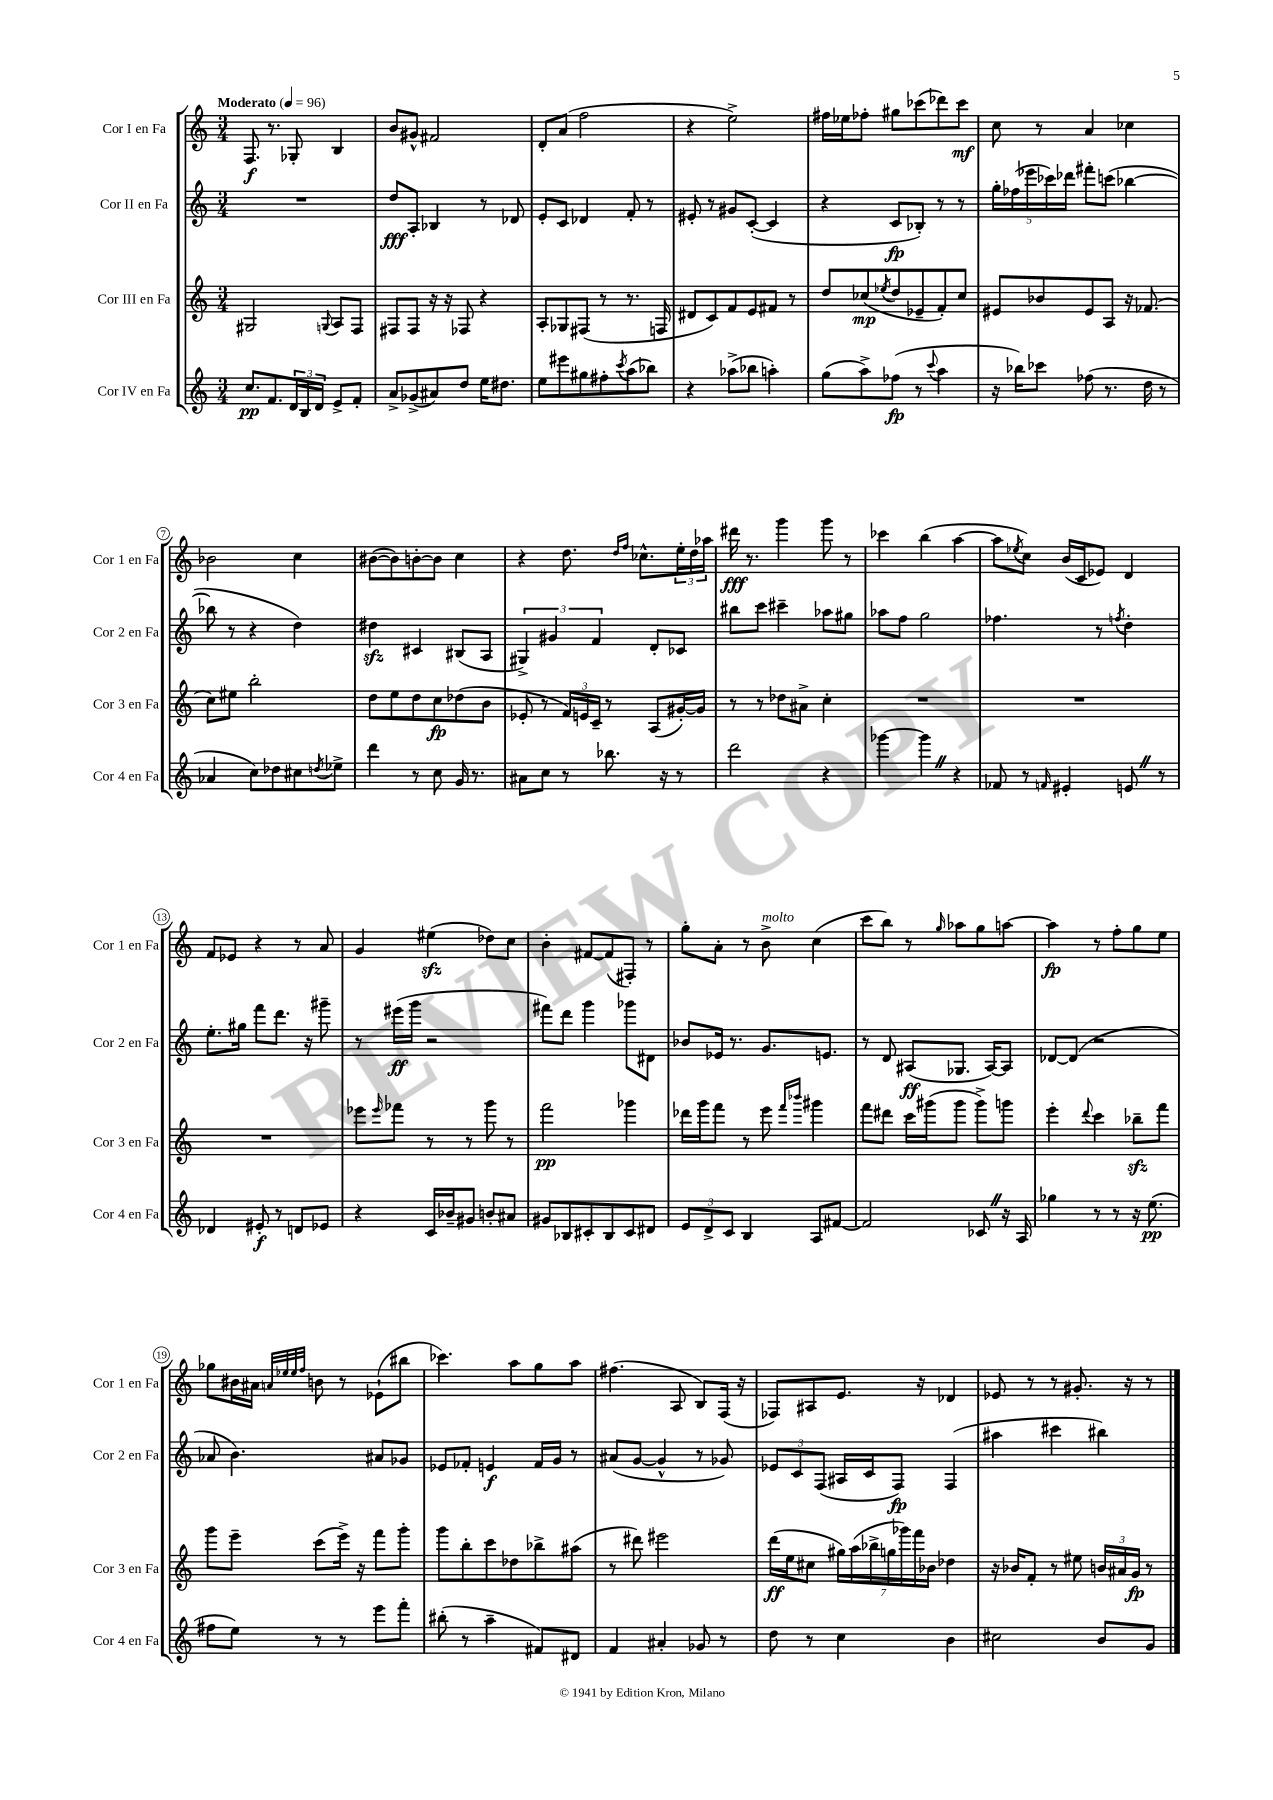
<<
\new StaffGroup <<
\new Staff = "s0" \with { instrumentName = "Cor I en Fa" shortInstrumentName = "Cor 1 en Fa" } {
    \clef treble \key c \major \numericTimeSignature \time 3/4 \tempo "Moderato" 4 = 96
    f8.\f r8. ges8-. b4 |
    b'8 gis'8-^ fis'2 |
    d'8-. a'8( f''2 |
    r4 e''2->) |
    fis''16 ees''16 fes''8-. gis''8 ces'''8( des'''8) ces'''8\mf |
    c''8 r8 a'4 ces''4 |
    bes'2 c''4 |
    bis'8~( bis'8) b'8~-. b'8 c''4 |
    r4 d''8. \grace { d''16 f''16 } ces''8.-^ \tuplet 3/2 { e''16-. d''16 aes''16 } |
    dis'''16\fff r8. g'''4 g'''8 r8 |
    ces'''4 b''4( a''4~ |
    a''8 \acciaccatura { ees''8 } c''8) b'16( c'16 ees'8) d'4 |
    f'8 ees'8 r4 r8 a'8 |
    g'4 eis''4\sfz( des''8) c''8 |
    b'4-. fis'8~ fis'8( fis8-.) r8 |
    g''8-. a'8-. r8 b'8->^\markup { \italic "molto" } c''4( |
    c'''8 b''8) r8 \grace { g''16 } aes''8 g''8 a''8~ |
    a''4\fp r8 f''8-. g''8 e''8 |
    ges''8 bis'16 ais'16 \grace { a'32 ees''32 ees''32 f''32 } b'8 r8 ees'8-!( bis''8 |
    ces'''4.) a''8 g''8 a''8 |
    fis''4.( a8 b8) f16( r16 |
    fes8) ais8 e'8. r16 des'4 |
    ees'8 r8 r8 gis'8.-. r16 r8 \bar "|." |
}
\new Staff = "s1" \with { instrumentName = "Cor II en Fa" shortInstrumentName = "Cor 2 en Fa" } {
    \clef treble \key c \major \numericTimeSignature \time 3/4
    R2. |
    d''8\fff a8-. bes4 r8 des'8 |
    e'8-. c'8 des'4 f'8-. r8 |
    eis'8-. r8 gis'8 c'8~-.( c'4 |
    r4 c'8\fp bes8-.) r8 r8 |
    \tuplet 5/4 { g''16-. fes''16( ees'''16 ces'''16) des'''16 } fis'''8-. c'''8( bes''4~ |
    bes''8 r8 r4 d''4) |
    dis''4\sfz cis'4 bis8( a8 |
    \tuplet 3/2 { gis4->) gis'4 f'4 } d'8-. ces'8 |
    bis''8 c'''8 cis'''4-- aes''8 gis''8 |
    aes''8 f''8 g''2 |
    fes''4. r8 \acciaccatura { f''8 } d''4-. |
    e''8.-. gis''16 f'''8 d'''8. r16 gis'''8-- |
    r8 eis'''16\ff( g'''16 r2 |
    fis'''8) d'''8 g'''4 ges'''8 dis'8 |
    bes'8 ees'16 r8. g'8. e'8. |
    r8 d'8 ais8\ff( ges8. ais16~) ais8 |
    des'8~ des'8( r2 |
    aes'8 b'4.) ais'8 ges'8 |
    ees'8 fes'8-. e'4\f fes'16 g'16 r8 |
    ais'8( g'8~ g'4-^ r8 ges'8) |
    \tuplet 3/2 { ees'8 c'8 f8( } ais16 c'16 f8\fp) f4( |
    ais''4 cis'''4 bis''4) \bar "|." |
}
\new Staff = "s2" \with { instrumentName = "Cor III en Fa" shortInstrumentName = "Cor 3 en Fa" } {
    \clef treble \key c \major \numericTimeSignature \time 3/4
    gis2 \appoggiatura { g8 } a8 f8 |
    fis8 fis8 r16 r16 fes8 r4 |
    a8-. ges8 fis8( r8 r8. f16 |
    dis'8 c'8) f'8 e'8 fis'8 r8 |
    d''8 ces''8\mp( \acciaccatura { ees''8 } d''8 ees'8-- f'8-.) ces''8 |
    eis'8 bes'8 eis'8 a8 r16 fes'8.( |
    c''8) eis''8 b''2-. |
    d''8 e''8 d''8 c''8\fp des''8( b'8 |
    ees'8-. r8 \tuplet 3/2 { f'16) e'16 c'16-- } r8 a8( gis'16~-.) gis'16 |
    r8 r8 des''8 ais'8-> c''4-. |
    R2. |
    R2. |
    R2. |
    ees'''8 \grace { ees'''16 } fes'''8 r8 r8 g'''8 r8 |
    f'''2\pp ges'''4 |
    des'''16 g'''16 f'''8 r8 e'''8 \grace { f'''16 bes'''16 } gis'''4 |
    f'''8 dis'''8 c'''16 gis'''16( gis'''8 gis'''8->) g'''8 |
    e'''4-. \appoggiatura { d'''8 } c'''4 bes''8--\sfz f'''8 |
    g'''8 e'''8-- c'''8( e'''16->) r16 f'''8 g'''8-. |
    g'''8 b''8-. c'''8 des''8 bes''8-> ais''8( |
    r8 dis'''8) eis'''2 |
    d'''16\ff( e''16 cis''8 \tuplet 7/4 { gis''16) a''16( bes''16-> g''16 ges'''16) f'''16 bes'16 } des''4 |
    r16 bes'16 f'8-. r8 eis''8 \tuplet 3/2 { b'16 ais'16 g'16\fp } r8 \bar "|." |
}
\new Staff = "s3" \with { instrumentName = "Cor IV en Fa" shortInstrumentName = "Cor 4 en Fa" } {
    \clef treble \key c \major \numericTimeSignature \time 3/4
    c''8.\pp f'8. \tuplet 3/2 { d'16 b16 d'16 } e'8-> f'8-. |
    a'8-> ges'8->( ais'8) d''8 e''16 dis''8. |
    e''8 eis'''8 gis''8 fis''8-. \acciaccatura { c'''8 } a''8( bes''8) |
    r4 aes''8->( bes''8 a''4-.) |
    g''8( a''8->) fes''8\fp( r8 \appoggiatura { c'''8 } a''4 |
    r16 bes''16) ces'''8 fes''8( r8. d''16 r8 |
    aes'4 c''8) des''8 cis''8 \acciaccatura { d''8 } ees''8-> |
    d'''4 r8 c''8 g'16 r8. |
    ais'8 c''8 r8 bes''8. r16 r8 |
    d'''2 r4 |
    ges'''4~ ges'''4 \once \override BreathingSign.text = \markup { \musicglyph "scripts.caesura.straight" } \breathe r4 |
    fes'8 r8 \grace { f'16 } eis'4-. e'8 \once \override BreathingSign.text = \markup { \musicglyph "scripts.caesura.straight" } \breathe r8 |
    des'4 eis'8-.\f r8 d'8 ees'8 |
    r4 c'16 bes'16-- gis'8 b'8-. ais'8 |
    gis'8 bes8 cis'8-. bes8 cis'8 dis'8 |
    \tuplet 3/2 { e'8 d'8-> c'8 } b4 a8 fis'8~ |
    fis'2 ces'8 \once \override BreathingSign.text = \markup { \musicglyph "scripts.caesura.straight" } \breathe r16 a16 |
    ges''4 r8 r8 r16 e''8.\pp( |
    fis''8 e''8) r8 r8 e'''8 f'''8-. |
    bis''8-.( r8 a''4-- fis'8) dis'8 |
    f'4 ais'4-. ges'8 r8 |
    d''8 r8 c''4 b'4 |
    cis''2 b'8 g'8 \bar "|." |
}
>>
>>
\layout { \context { \Score \override BarNumber.stencil = #(make-stencil-circler 0.1 0.3 ly:text-interface::print) } }
